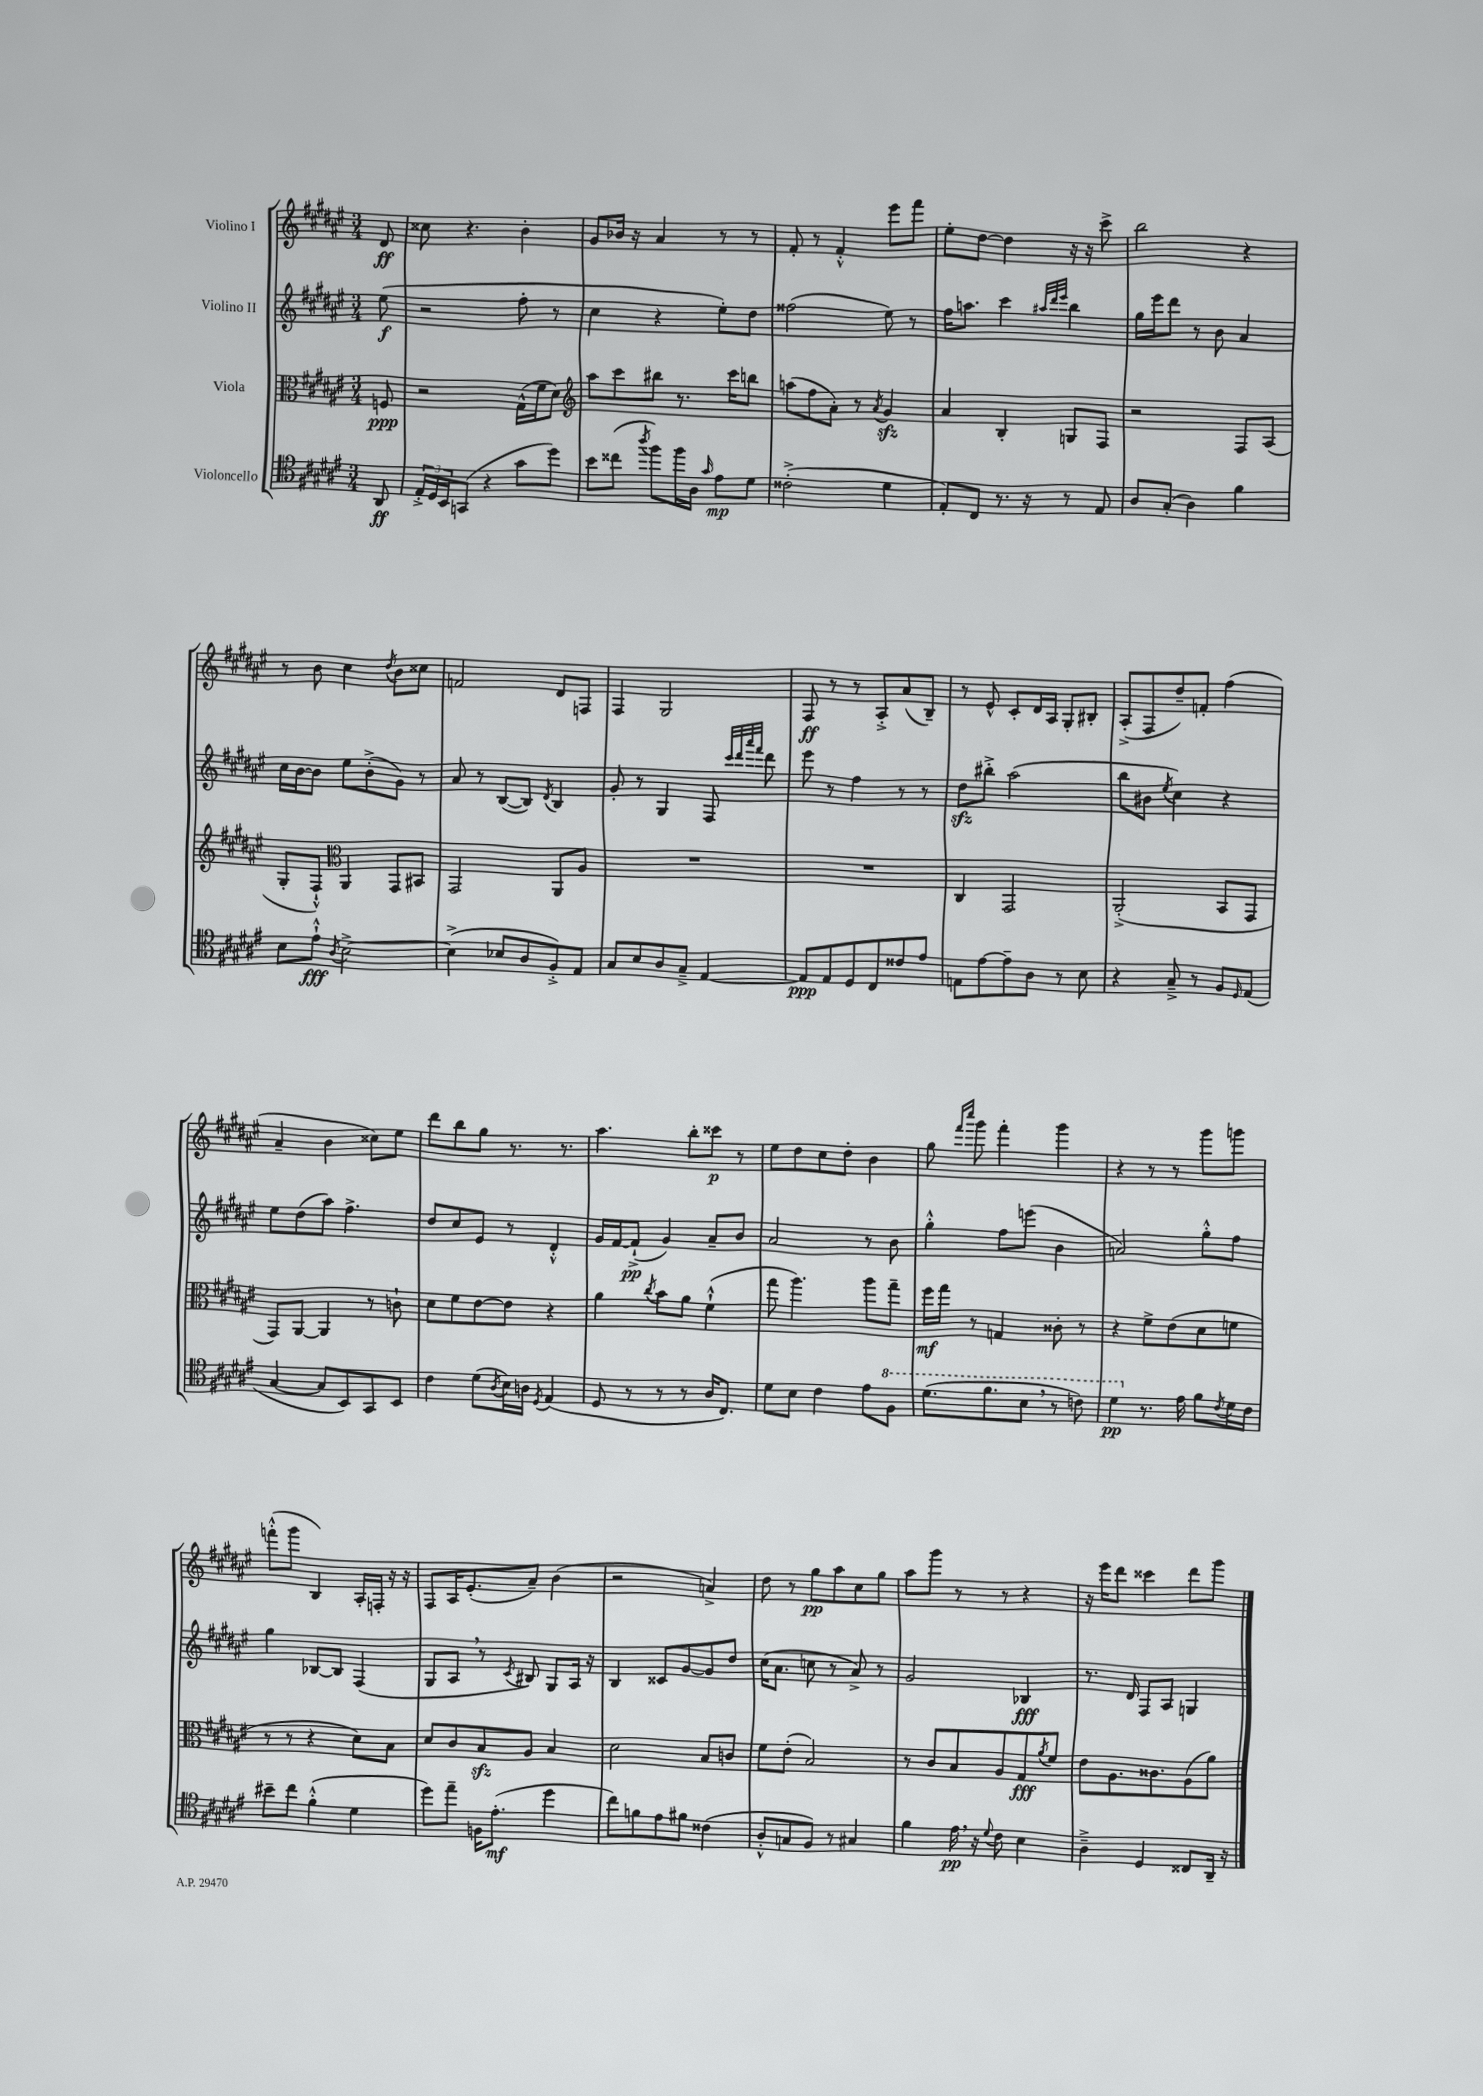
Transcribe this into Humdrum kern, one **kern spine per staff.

**kern	**dynam	**kern	**dynam	**kern	**dynam	**kern	**dynam
*part4	*part4	*part3	*part3	*part2	*part2	*part1	*part1
*staff4	*staff4	*staff3	*staff3	*staff2	*staff2	*staff1	*staff1
*I"Violoncello	*	*I"Viola	*	*I"Violino II	*	*I"Violino I	*
*clefC4	*	*clefC3	*	*clefG2	*	*clefG2	*
*k[f#c#g#d#a#e#]	*	*k[f#c#g#d#a#e#]	*	*k[f#c#g#d#a#e#]	*	*k[f#c#g#d#a#e#]	*
*M3/4	*	*M3/4	*	*M3/4	*	*M3/4	*
=	=	=	=	=	=	=	=
8AA#/	ff	8Fn/	ppp	(8ee#\	f	8d#/	ff
=1	=1	=1	=1	=1	=1	=1	=1
24E#'^/LL	.	2r	.	2r	.	8cc##X\	.
24D#/	.	.	.	.	.	.	.
24BB/J	.	.	.	.	.	.	.
(8GGn/J	.	.	.	.	.	4.r	.
4r	.	.	.	.	.	.	.
8g#\L	.	(16G#^^\LL	.	8ff#'\	.	4b'\	.
.	.	16f#\J	.	.	.	.	.
8dd#\J)	.	8d#\J)	.	8r	.	.	.
=2	=2	=2	=2	=2	=2	=2	=2
*	*	*clefG2	*	*	*	*	*
8b\L	.	8aa#\L	.	4cc#\	.	8g#/L	.
(8cc##X\J	.	8ccc#\	.	.	.	16b-X/Jk	.
.	.	.	.	.	.	16r	.
8qaa#/	.	.	.	.	.	.	.
8ff#\L)	.	8bb#X\J	.	4r	.	4a#/	.
16ff#\L	.	8.r	.	.	.	.	.
16A#\JJ	.	.	.	.	.	.	.
16qqg#/	.	.	.	.	.	.	.
8e#\L	mp	.	.	8ee#'\L)	.	8r	.
.	.	16ccc#\KL	.	.	.	.	.
8d#\J	.	8bbn\J	.	8dd#\J	.	8r	.
=3	=3	=3	=3	=3	=3	=3	=3
(2c##X'^\	.	(8aan\L	.	(2ff##X\	.	8f#'/	.
.	.	8ff#\	.	.	.	8r	.
.	.	8a#'\J)	.	.	.	4f#'^^/	.
.	.	8r	.	.	.	.	.
.	.	8qa#/	.	.	.	.	.
4d#\	.	4g#zz/	.	8ee#\)	.	8eee#\L	.
.	.	.	.	8r	.	8fff#\J	.
=4	=4	=4	=4	=4	=4	=4	=4
8E#'/L)	.	4a#/	.	16ff#\KL	.	8ee#'\L	.
.	.	.	.	8.aan\J	.	.	.
8C#/J	.	.	.	.	.	[8dd#\J	.
8.r	.	4B'/	.	4ccc#\	.	4dd#\]	.
16r	.	.	.	.	.	.	.
.	.	.	.	32qqaa#X/LLL	.	.	.
.	.	.	.	32qqddd#/	.	.	.
.	.	.	.	32qqeee#/JJJ	.	.	.
8r	.	8Gn/L	.	4bb\	.	16r	.
.	.	.	.	.	.	16r	.
8E#/	.	8F#/J	.	.	.	8ccc#^\	.
=5	=5	=5	=5	=5	=5	=5	=5
8A#/L	.	2r	.	16gg#\LL	.	2bb\	.
.	.	.	.	16eee#\J	.	.	.
(8G#'/J	.	.	.	8ddd#\J	.	.	.
4A#\)	.	.	.	8r	.	.	.
.	.	.	.	8b\	.	.	.
4f#\	.	8F#/L	.	4a#/	.	4r	.
.	.	(8A#/J	.	.	.	.	.
!!LO:LB:g=z
=6	=6	=6	=6	=6	=6	=6	=6
8B\L	.	8G#'/L	.	16cc#\LL	.	8r	.
.	.	.	.	[16b\J	.	.	.
8e#`^^\J	fff	8F#`^^/J)	.	8b\J]	.	8b\	.
8qA#/	.	.	.	.	.	.	.
*	*	*clefC3	*	*	*	*	*
[2B^\	.	4AA#/	.	8ee#\L	.	4cc#\	.
.	.	.	.	(8b'^\	.	.	.
.	.	.	.	.	.	8qdd#/	.
.	.	8GG#/L	.	8g#\J)	.	8b\L	.
.	.	8BB#X/J	.	8r	.	8cc##X\J	.
=7	=7	=7	=7	=7	=7	=7	=7
(4B^\]	.	2GG#/	.	8a#/	.	2fn/	.
.	.	.	.	8r	.	.	.
8B-X/L	.	.	.	([8B/L	.	.	.
8A#/	.	.	.	8B/J])	.	.	.
.	.	.	.	8qd#/	.	.	.
8F#'^/)	.	8AA#/L	.	4B/	.	8d#/L	.
8E#/J	.	8A#/J	.	.	.	8Fn/J	.
=8	=8	=8	=8	=8	=8	=8	=8
8G#/L	.	2.r	.	8g#'/	.	4F#/	.
8B/	.	.	.	8r	.	.	.
8A#/	.	.	.	4G#/	.	2G#/	.
8G#~^/J	.	.	.	.	.	.	.
[4E#/	.	.	.	8F#/	.	.	.
.	.	.	.	32qqccc#/LLL	.	.	.
.	.	.	.	32qqddd#/	.	.	.
.	.	.	.	32qqaaa#/	.	.	.
.	.	.	.	32qqfff#/JJJ	.	.	.
.	.	.	.	8ddd#\	.	.	.
=9	=9	=9	=9	=9	=9	=9	=9
8E#/L]	ppp	2.r	.	8eee#\	.	8F#/	ff
8E#/	.	.	.	8r	.	8r	.
8D#/	.	.	.	4ff#\	.	8r	.
8C#/	.	.	.	.	.	8A#'^/L	.
8c##X/	.	.	.	8r	.	(8a#/	.
8e#/J	.	.	.	8r	.	8B~/J)	.
=10	=10	=10	=10	=10	=10	=10	=10
8En\L	.	4C#/	.	8dd#zz\L	.	8r	.
[8e#\	.	.	.	8bb#X'^\J	.	8e#^^/	.
8e#~\]	.	2GG#/	.	(2aa#\	.	8c#'/L	.
8A#\J	.	.	.	.	.	16d#/L	.
.	.	.	.	.	.	16A#/JJ	.
8r	.	.	.	.	.	8G#'/L	.
8B\	.	.	.	.	.	8B#X'/J	.
=11	=11	=11	=11	=11	=11	=11	=11
4r	.	(2AA#'^/	.	8bb\L	.	(8A#'^/L	.
.	.	.	.	8b#X\J	.	8F#/	.
.	.	.	.	8qee#/	.	.	.
8G#~^/	.	.	.	4cc#\)	.	8dd#~/)	.
8r	.	.	.	.	.	8fn'/J	.
8F#/L	.	8BB/L	.	4r	.	(4ff#\	.
16qqD#/	.	.	.	.	.	.	.
(8E#/J	.	8GG#/J	.	.	.	.	.
!!LO:LB:g=z
=12	=12	=12	=12	=12	=12	=12	=12
[4G#/	.	8GG#/L)	.	8ee#\L	.	4a#~/	.
.	.	[8AA#/J	.	(8dd#\	.	.	.
8G#/L]	.	4AA#/]	.	8aa#\J)	.	4b\	.
8BB/)	.	.	.	4.ff#^\	.	.	.
8GG#/	.	8r	.	.	.	8cc##X\L)	.
8BB/J	.	8cn`\	.	.	.	8ee#\J	.
=13	=13	=13	=13	=13	=13	=13	=13
4c#\	.	8d#\L	.	8dd#/L	.	8ddd#\L	.
.	.	8f#\	.	8cc#/	.	8bb\	.
(8d#\L	.	[8e#\	.	8e#/J	.	8gg#\J	.
8qA#/	.	.	.	.	.	.	.
16B\L)	.	8e#\J]	.	8r	.	8.r	.
16An\JJ	.	.	.	.	.	.	.
8qD#/	.	.	.	.	.	.	.
(4E#/	.	4r	.	4d#'^^/	.	.	.
.	.	.	.	.	.	8.r	.
=14	=14	=14	=14	=14	=14	=14	=14
8D#/	.	4a#\	.	16g#/LL	.	4.aa#\	.
.	.	.	.	[16f#/J	.	.	.
8r	.	.	.	(8f#`^/J]	pp	.	.
.	.	8qcc#/	.	.	.	.	.
8r	.	8b\L	.	4g#/)	.	.	.
8r	.	8a#\J	.	.	.	8bb'\L	.
16A#/KL	.	(4f#`^^\	.	8a#~/L	.	8ccc##X\J	p
8.C#/J)	.	.	.	.	.	.	.
.	.	.	.	8b/J	.	8r	.
=15	=15	=15	=15	=15	=15	=15	=15
8d#\L	.	8gg#\	.	2a#/	.	8ee#\L	.
8B\J	.	4.aa#\)	.	.	.	8dd#\	.
4c#\	.	.	.	.	.	8cc#\	.
.	.	.	.	.	.	8dd#'\J	.
8e#\L	.	8aa#\L	.	8r	.	4b\	.
*8va	*	*	*	*	*	*	*
8f#\J	.	8gg#~\J	.	8b\	.	.	.
=16	=16	=16	=16	=16	=16	=16	=16
(8.dd#\L	.	16ff#\LL	mf	4gg#'^^\	.	8gg#\	.
.	.	16gg#\JJ	.	.	.	.	.
.	.	.	.	.	.	16qqfff#/LL	.
.	.	.	.	.	.	16qqcccc#/JJ	.
.	.	8r	.	.	.	8ggg#\	.
8.ff#\	.	.	.	.	.	.	.
.	.	4Gn/	.	8ff#\L	.	4fff#'\	.
8b,\J	.	.	.	(8eeen\J	.	.	.
8r	.	8c##X'\	.	4b\	.	4ggg#\	.
8ccn\)	.	8r	.	.	.	.	.
=17	=17	=17	=17	=17	=17	=17	=17
4dd#\	pp	4r	.	2an/)	.	4r	.
*X8va	*	*	*	*	*	*	*
8.r	.	8f#^\L	.	.	.	8r	.
.	.	(8e#\	.	.	.	8r	.
16e#\	.	.	.	.	.	.	.
8f#\L	.	8d#\	.	8gg#'^^\L	.	8ggg#\L	.
8qc#/	.	.	.	.	.	.	.
16d#\L	.	8fn\J	.	8ff#\J	.	8gggn\J	.
16c#\JJ	.	.	.	.	.	.	.
!!LO:LB:g=z
=18	=18	=18	=18	=18	=18	=18	=18
8b#X~\L	.	8r	.	4gg#\	.	(8fffn'^^\L	.
8cc#\J	.	8r	.	.	.	8ggg#\J	.
(4f#'^^\	.	4r	.	[8B-X/L	.	4B/)	.
.	.	.	.	8B-/J]	.	.	.
4d#\	.	8d#\L)	.	(4F#/	.	16A#'/LL	.
.	.	.	.	.	.	16Fn'/JJ	.
.	.	8B\J	.	.	.	16r	.
.	.	.	.	.	.	16r	.
=19	=19	=19	=19	=19	=19	=19	=19
8dd#\L)	.	8d#/L	.	8G#/L	.	8F#/L	.
8ee#~\J	.	8c#/	.	8A#,/J	.	16A#/K	.
.	.	.	.	.	.	(8.e#'/	.
16Fn\KL	.	8Bzz/	.	8r	.	.	.
(8.e#'\J	mf	.	.	.	.	.	.
.	.	.	.	8qc#/	.	.	.
.	.	8A#/J	.	8B#X/)	.	8a#~/J)	.
4dd#\	.	4B/	.	8G#/L	.	(4b\	.
.	.	.	.	16A#/Jk	.	.	.
.	.	.	.	16r	.	.	.
=20	=20	=20	=20	=20	=20	=20	=20
8cc#\L)	.	2d#\	.	4B/	.	2r	.
8fn\	.	.	.	.	.	.	.
8e#\	.	.	.	8c##X/L	.	.	.
8f#X\J	.	.	.	[8g#/	.	.	.
(4c##X\	.	8B/L	.	8g#/]	.	4an^/)	.
.	.	8cn/J	.	8dd#/J	.	.	.
=21	=21	=21	=21	=21	=21	=21	=21
8A#'^^/L	.	8f#\L	.	(16cc#\KL	.	8dd#\	.
.	.	.	.	8.a#\J	.	.	.
8Gn/	.	(8e#'\J	.	.	.	8r	.
8F#/J)	.	2B/)	.	8ccn\	.	8gg#\L	pp
8r	.	.	.	8r	.	8aa#\	.
4G#X/	.	.	.	8a#^/)	.	8cc#\	.
.	.	.	.	8r	.	8gg#\J	.
=22	=22	=22	=22	=22	=22	=22	=22
4f#\	.	8r	.	2g#/	.	8aa#\L	.
.	.	8c#/L	.	.	.	8ggg#\J	.
16e#,\	pp	8B/	.	.	.	8r	.
16r	.	.	.	.	.	.	.
8qqd#/	.	.	.	.	.	.	.
8c#\	.	8A#/	.	.	.	8r	.
4B\	.	8G#/	fff	4B-X/	fff	4r	.
.	.	8qa#/	.	.	.	.	.
.	.	8f#/J	.	.	.	.	.
=23	=23	=23	=23	=23	=23	=23	=23
4A#~^\	.	8e#\L	.	8.r	.	16r	.
.	.	.	.	.	.	16eee#\KL	.
.	.	8.A#\	.	.	.	8ddd#\J	.
.	.	.	.	16d#/	.	.	.
4D#/	.	.	.	8F#/L	.	4ccc##X\	.
.	.	8.c##X\	.	.	.	.	.
.	.	.	.	8A#/J	.	.	.
8C##X/L	.	(8A#\	.	4Gn/	.	8ddd#\L	.
16AA#~/Jk	.	8a#\J)	.	.	.	8ggg#\J	.
16r	.	.	.	.	.	.	.
==	==	==	==	==	==	==	==
*-	*-	*-	*-	*-	*-	*-	*-
